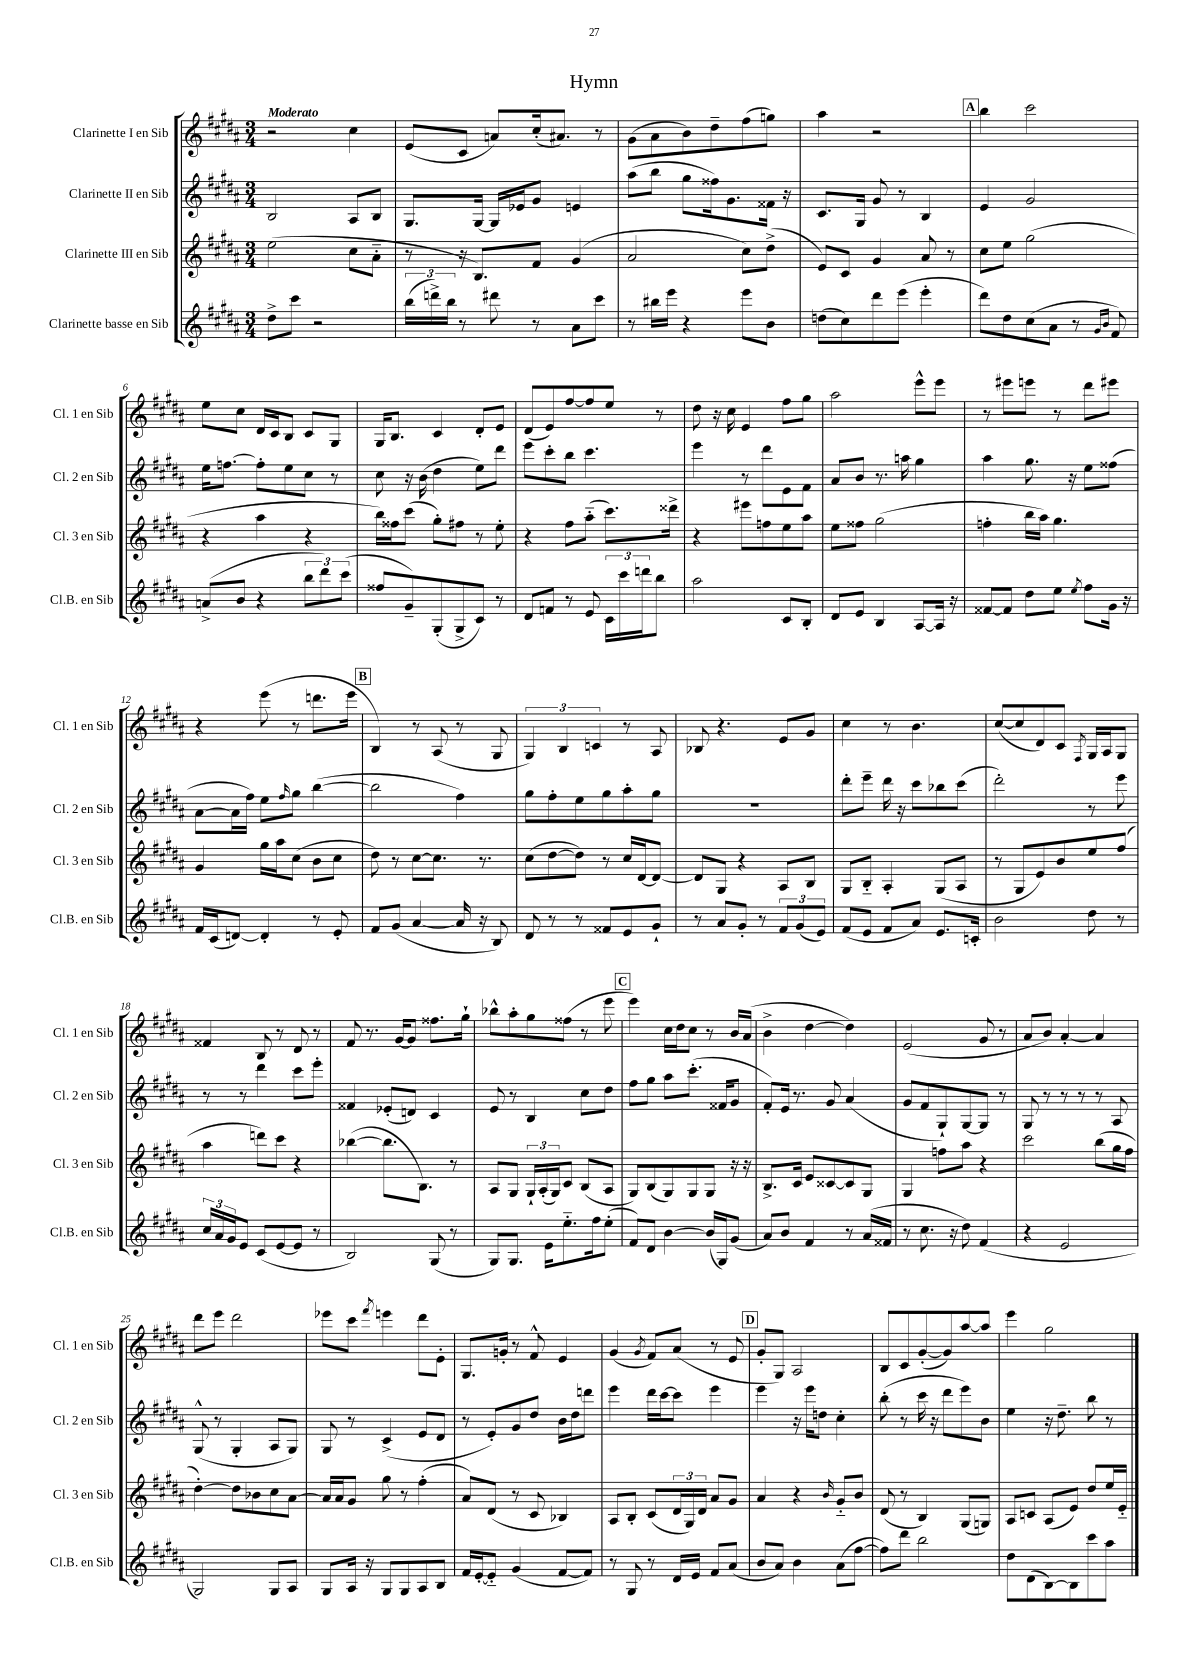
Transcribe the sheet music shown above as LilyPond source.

\header { title = "Hymn" }
<<
\new StaffGroup <<
\new Staff = "s0" \with { instrumentName = "Clarinette I en Sib" shortInstrumentName = "Cl. 1 en Sib" } {
    \clef treble \key b \major \numericTimeSignature \time 3/4 \tempo "Moderato"
    r2 cis''4 |
    e'8( cis'8 a'8) cis''16-.( ais'8.) r8 |
    gis'8( ais'8 b'8) dis''8-- fis''8( g''8) |
    ais''4 r2 |
    \mark \markup { \box "A" } b''4 cis'''2 |
    e''8 cis''8 dis'16 cis'16 b8 cis'8 gis8 |
    gis16 b8. cis'4 dis'8-. e'8 |
    dis'8( e'8) fis''8~ fis''8 e''8 r8 |
    dis''8 r16 cis''16 e'4 fis''8 gis''8 |
    ais''2 e'''8-^ e'''8 |
    r8 eis'''8 e'''8 r8 dis'''8 eis'''8 |
    r4 e'''8( r8 d'''8. e'''16 |
    \mark \markup { \box "B" } b4) r8 ais8( r8 gis8 |
    \tuplet 3/2 { gis4) b4 c'4 } r8 ais8 |
    bes8 r4. e'8 gis'8 |
    cis''4 r8 b'4. |
    cis''8~( cis''8 dis'8) cis'8 \acciaccatura { fis8 } gis16 ais16 gis8 |
    fisis'4 b8 r8 dis'8 r8 |
    fis'8 r8. gis'16~ gis'8 fisis''8. gis''16-! |
    bes''8-^ ais''8-. gis''8 fisis''8( r8 e'''8 |
    \mark \markup { \box "C" } e'''4) cis''16 dis''16 cis''8 r8 b'16 ais'16( |
    b'4-> dis''4~ dis''4) |
    e'2( gis'8 r8 |
    ais'8 b'8) ais'4~-. ais'4 |
    dis'''8 e'''8 dis'''2 |
    ees'''8 cis'''8 \acciaccatura { fis'''8 } e'''4 dis'''8 e'8-. |
    gis8. g'16-. r8 fis'8-^ e'4 |
    gis'4( \acciaccatura { gis'8 } fis'8) ais'8( r8 e'8 |
    \mark \markup { \box "D" } gis'8-. gis8) ais2 |
    b8 cis'8 gis'8~-.( gis'8) ais''8~ ais''8 |
    e'''4 gis''2 \bar "|." |
}
\new Staff = "s1" \with { instrumentName = "Clarinette II en Sib" shortInstrumentName = "Cl. 2 en Sib" } {
    \clef treble \key b \major \numericTimeSignature \time 3/4
    b2 ais8 b8 |
    gis8. gis16~ gis16 ees'16 gis'8 e'4 |
    ais''8( b''8 gis''8 fisis''16) gis'8. fisis'16 r16 |
    cis'8. gis16 gis'8 r8 b4 |
    \mark \markup { \box "A" } e'4 gis'2 |
    e''16 f''8.~ f''8-. e''8 cis''8 r8 |
    cis''8 r16 b'16( dis''4 e''8) dis'''8 |
    e'''8 cis'''8-. b''8 cis'''4. |
    e'''4 r8 dis'''8 e'8 fis'8 |
    ais'8 b'8 r8. a''16 gis''4 |
    ais''4 gis''8. r16 e''8 fisis''8( |
    ais'8~ ais'16 fis''16) e''8 \grace { fis''16 } gis''8 b''4~( |
    \mark \markup { \box "B" } b''2 fis''4) |
    gis''8 fis''8-. e''8 gis''8 ais''8-. gis''8 |
    R2. |
    dis'''8-. e'''8-- dis'''16 r16 cis'''8 bes''8 cis'''8( |
    dis'''2-.) r8 e'''8 |
    r8 r8 dis'''4 cis'''8 e'''8-. |
    fisis'4 ees'8-.( d'8) cis'4 |
    e'8 r8 b4 cis''8 dis''8 |
    \mark \markup { \box "C" } fis''8 gis''8 ais''8 cis'''8.-.( fisis'16 gis'8 |
    fis'8-.) e'16 r8. gis'8 ais'4( |
    gis'8 fis'8 gis8-!) gis8~ gis8 r8 |
    gis8 r8 r8 r8 r8 ais8 |
    gis8-^( r8 gis4-. ais8 gis8) |
    gis8 r8 cis'4->( e'8 dis'8 |
    r8 e'8-.) gis'8 dis''8 b'16 dis''16 d'''8 |
    e'''4 dis'''16 cis'''16~ cis'''8 e'''4 |
    \mark \markup { \box "D" } e'''4 r16 e'''16 d''8 cis''4-. |
    b''8-.( r8 cis'''16 r16 dis'''8 e'''8) b'8 |
    e''4 r16 dis''8.-- b''8 r8 \bar "|." |
}
\new Staff = "s2" \with { instrumentName = "Clarinette III en Sib" shortInstrumentName = "Cl. 3 en Sib" } {
    \clef treble \key b \major \numericTimeSignature \time 3/4
    e''2( cis''8 ais'8-_ |
    r8 r16 b8.) fis'8 gis'4( |
    ais'2 cis''8) dis''8->( |
    e'8) cis'8 gis'4 ais'8 r8 |
    \mark \markup { \box "A" } cis''8 e''8 gis''2( |
    r4 ais''4 r4 |
    b''16) fisis''16 cis'''8( gis''8-.) fis''8 r8 e''8-. |
    r4 fis''8 ais''8-_( cis'''8.) disis'''16-> |
    r4 eis'''8 f''8 e''8 ais''8 |
    e''8 fisis''8 gis''2( |
    f''4-. b''16 ais''16) gis''4. |
    gis'4 gis''16 ais''16 cis''8( b'8 cis''8 |
    \mark \markup { \box "B" } dis''8) r8 cis''8~ cis''8. r8. |
    cis''8( dis''8~ dis''8) r8 cis''16 dis'16~ dis'8~ |
    dis'8 gis8 r4 ais8 b8 |
    gis8 b8-_ ais4-. gis8( ais8 |
    r8 gis8 e'8) b'8 e''8 fis''8( |
    ais''4 d'''8) cis'''8 r4 |
    bes''4~( bes''8. b8.) r8 |
    ais8 gis8 \tuplet 3/2 { gis16-! ais16-.( gis16) } cis'8 b8( ais8 |
    \mark \markup { \box "C" } gis8) b8( gis8) gis8 gis8 r16 r16 |
    b8.-> cis'16 e'8 cisis'8~ cisis'8 gis8 |
    gis4 f''8 ais''8 r4 |
    cis'''2 b''8( gis''16 fis''16 |
    dis''4~-.) dis''8 bes'8 cis''8 ais'8~ |
    ais'16 ais'16 gis'8 gis''8 r8 fis''4-.( |
    ais'8) dis'8( r8 cis'8 bes4) |
    ais8 b8-. cis'8( \tuplet 3/2 { dis'16 gis16) dis'16 } ais'8 gis'8 |
    \mark \markup { \box "D" } ais'4 r4 \grace { b'16 } gis'8-_ b'8 |
    dis'8( r8 b4) gis8( g8) |
    ais8 c'8 ais8( e'8) dis''8 e''16 e'16-_ \bar "|." |
}
\new Staff = "s3" \with { instrumentName = "Clarinette basse en Sib" shortInstrumentName = "Cl.B. en Sib" } {
    \clef treble \key b \major \numericTimeSignature \time 3/4
    dis''8-> cis'''8 r2 |
    \tuplet 3/2 { b''16( d'''16->) b''16 } r8 dis'''8 r8 ais'8 cis'''8 |
    r8 bis''16 e'''16 r4 e'''8 b'8 |
    d''8( cis''8) dis'''8 e'''8( e'''4-. |
    \mark \markup { \box "A" } dis'''8) dis''8 cis''8( ais'8 r8 \grace { gis'16 b'16 } fis'8) |
    a'8->( b'8 r4 \tuplet 3/2 { b''8 dis'''8) cis'''8( } |
    fisis''8 gis'8--) gis8-.( gis8-> cis'8) r8 |
    dis'8 f'8 r8 e'8 \tuplet 3/2 { cis'16 cis'''16 d'''16 } b''8 |
    ais''2 cis'8 b8-. |
    dis'8 e'8 b4 ais8~ ais16 r16 |
    fisis'8~ fisis'8 dis''8 e''8 \acciaccatura { e''8 } fis''8 gis'16 r16 |
    fis'16 cis'16( d'8~) d'4-. r8 e'8-. |
    \mark \markup { \box "B" } fis'8 gis'8( ais'4~ ais'16 r16 b8) |
    dis'8 r8 r8 fisis'8 e'8 gis'8-! |
    r8 ais'8 gis'8-. r8 \tuplet 3/2 { fis'8 gis'8( e'8) } |
    fis'8( e'8 fis'8 ais'8) e'8. c'16-. |
    b'2 dis''8 r8 |
    \tuplet 3/2 { cis''16 ais'16 gis'16 } e'8 cis'8( e'8~ e'8 r8 |
    b2) gis8( r8 |
    gis8) gis8. e'16 e''8.-_ fis''16 e''8-.( |
    \mark \markup { \box "C" } fis'8) dis'8 b'4~ b'16( gis16) gis'8( |
    ais'8) b'8 fis'4 r8 ais'16( fisis'16 |
    r8 cis''8. r16 dis''8) fis'4( |
    r4 e'2 |
    gis2) gis8 ais8 |
    gis8 ais16 r16 gis8 gis8 ais8 b8 |
    fis'16 e'16~-. e'8-_ gis'4( fis'8~ fis'8) |
    r8 gis8 r8 dis'16 e'16 fis'8 ais'8( |
    \mark \markup { \box "D" } b'8 ais'8) b'4 ais'8( fis''8~ |
    fis''8) dis'''8 b''2 |
    dis''8 dis'8( b8~) b8 cis'''8 ais''8 \bar "|." |
}
>>
>>
